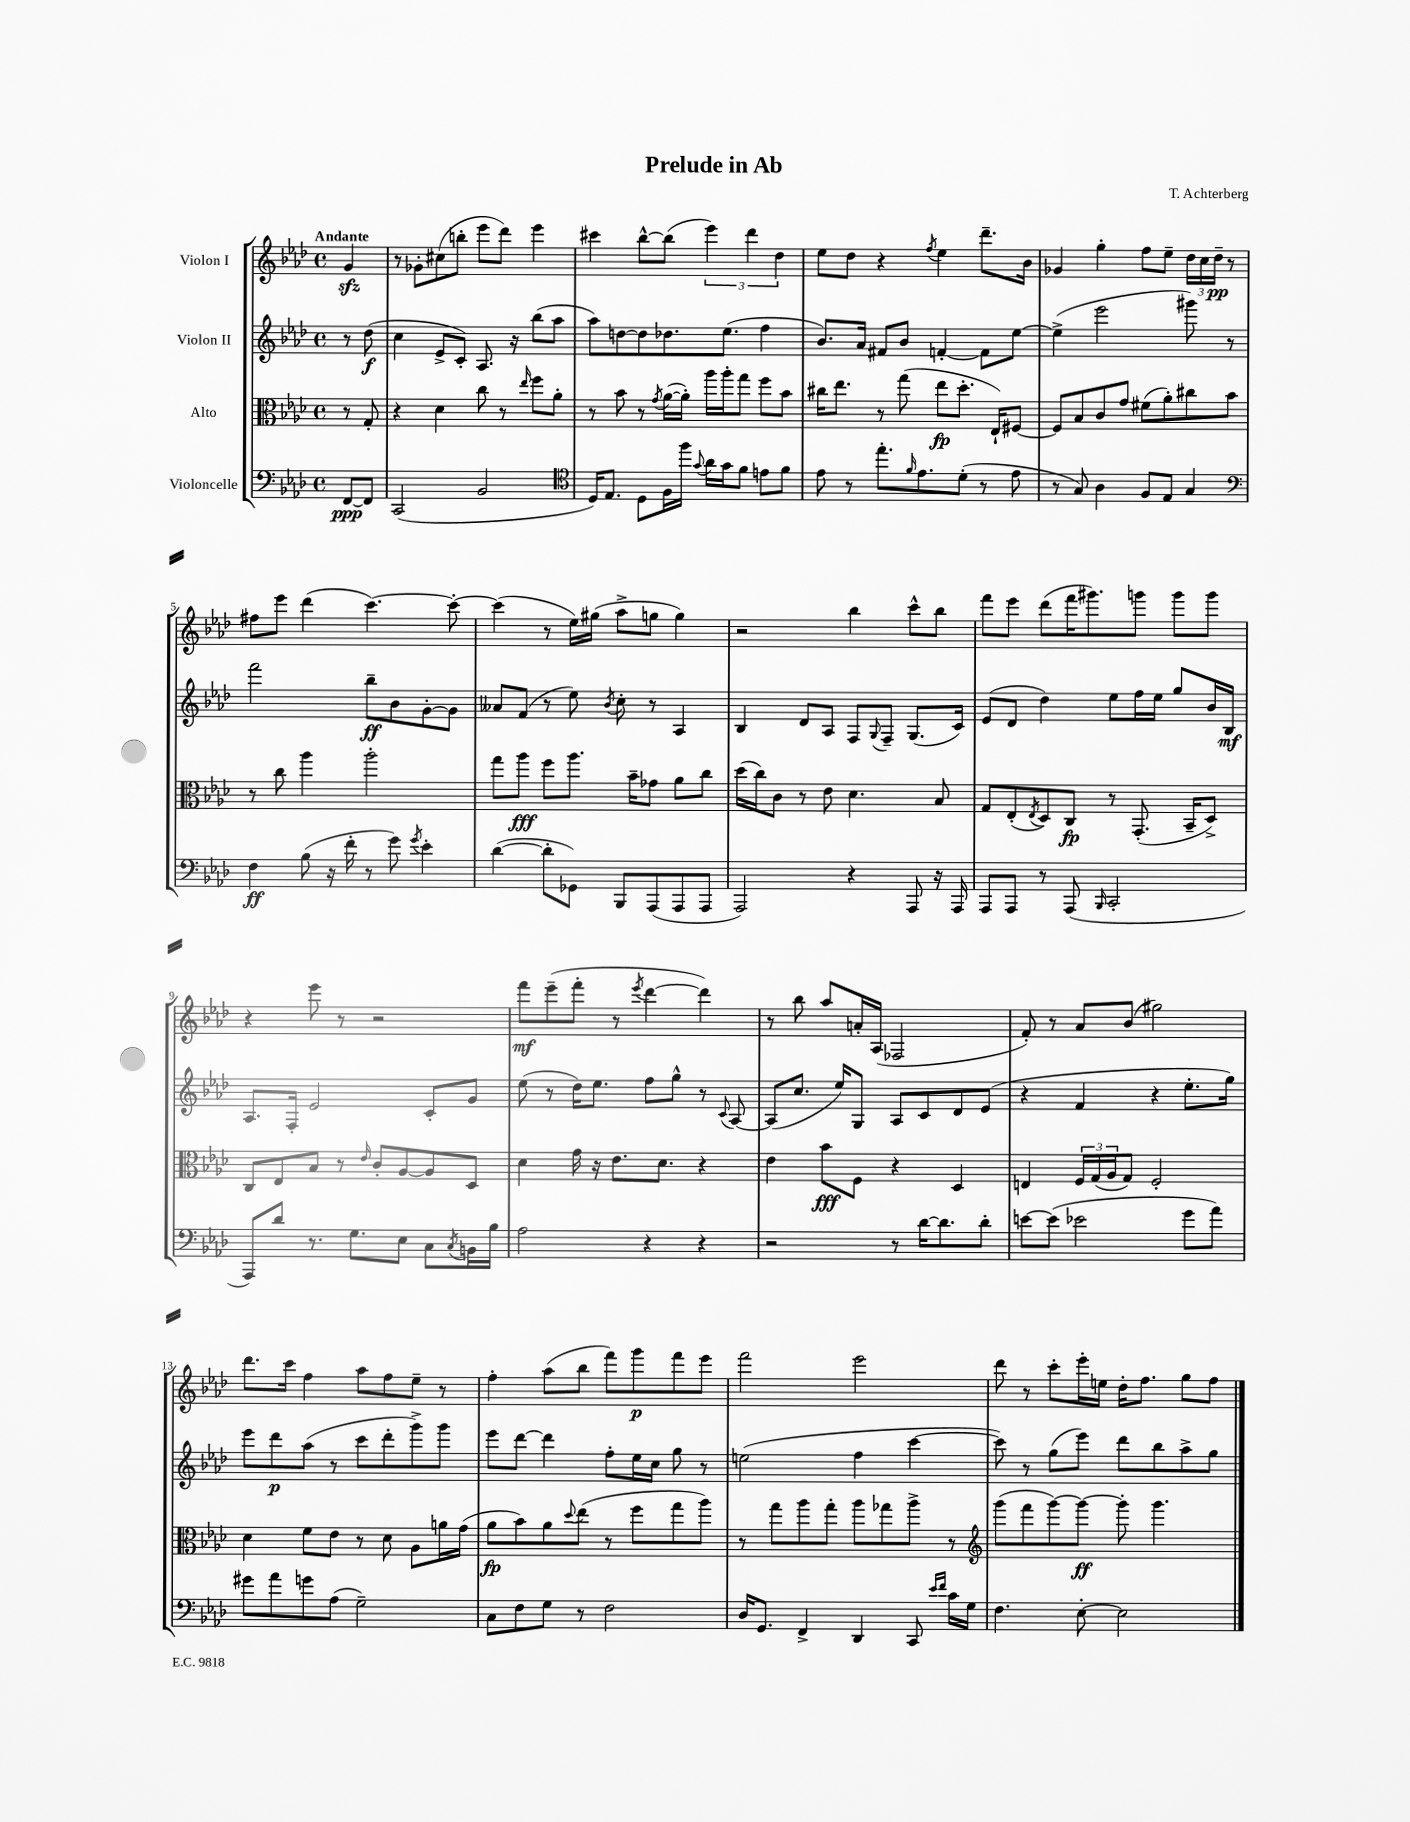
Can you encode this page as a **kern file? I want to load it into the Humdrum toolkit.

**kern	**kern	**kern	**kern
*staff4	*staff3	*staff2	*staff1
*clefF4	*clefC3	*clefG2	*clefG2
*k[b-e-a-d-]	*k[b-e-a-d-]	*k[b-e-a-d-]	*k[b-e-a-d-]
*M4/4	*M4/4	*M4/4	*M4/4
*met(c)	*met(c)	*met(c)	*met(c)
[8FF	8r	8r	4g
8FF]	8G'	(8dd-	.
=	=	=	=
(2CC	4r	4cc	8r
.	.	.	8g-'
.	4d-	8e-^	(8cc#
.	.	8c')	8bb'
2BB-	8cc	8.A-	8eee-
.	8r	.	8ddd-)
.	.	16r	.
.	16qqee-	.	.
.	8ff	(8bb-	4eee-
.	8a-'	8aa-	.
=	=	=	=
*clefC4	*	*	*
16D-)	8r	8aa-)	4ccc#
8.E-	.	.	.
.	8b-	[8dd	.
8D-	8r	8dd]	[8bb-^^
.	8qg	.	.
16F	([16a-	8.dd-	(8bb-]
16ff	16a-'])	.	.
8qqg	.	.	.
16a-	16aa-	.	6eee-)
16g	16aa-'	(8.ee-	.
8f	8gg	.	.
.	.	.	6ddd-
8e	8ff	4ff	.
.	.	.	6dd-
8f	8b-	.	.
=	=	=	=
8e-	16cc#	8.b-)	8ee-
.	8.ee-	.	.
8r	.	.	8dd-
.	.	16a-	.
8.ee-'	8r	8f#	4r
.	(8gg	8b-	.
16qqf	.	.	.
8.e-	.	.	.
.	.	.	8qff
.	8ee-	[4f'	4ee-
(8d-'	8.dd-'	.	.
8r	.	8f]	8.ddd-~
.	16E-`)	.	.
8e-	[8F#	[8ee-	.
.	.	.	16b-
=	=	=	=
8r	8F#]	(4ee-^]	4g-
8G)	8B-	.	.
4A-	8c	2eee-	4gg'
.	8g	.	.
8F	(8f#	.	8ff
8E-	8a-')	.	8ee-~
4G	8cc#	8ggg#)	24dd-
.	.	.	24cc
.	.	.	24dd-~
.	8b-	8r	8r
=	=	=	=
*clefF4	*	*	*
4F	8r	2fff	8ff#
.	8cc	.	8eee-
(8B-	4aa-	.	(4ddd-
16r	.	.	.
16f'	.	.	.
8r	2aa-'	8bb-~	[4.ccc)
8g)	.	8b-	.
8qg	.	.	.
4e-'	.	[8g'	.
.	.	8g]	8ccc'_
=	=	=	=
([4d-	8gg	8a--	(4ccc]
.	8aa-	(8f	.
8d-']	8ff	8r	8r
8GG-)	8.aa-	8ee-)	16ee-)
.	.	.	(16gg#
.	.	8qb-	.
8BBB-	.	8cc'	8aa-^
.	16b-~	.	.
(8AAA-	8g-	8r	8gg
8AAA-	8a-	4A-	4gg)
8AAA-	8cc	.	.
=	=	=	=
2AAA-)	(16dd-	4B-	2r
.	16cc)	.	.
.	8c	.	.
.	8r	8d-	.
.	8e-	8A-	.
4r	4.d-	8F	4bb-
.	.	8qqG	.
.	.	8F~	.
8AAA-	.	(8.G	8ccc^^
16r	8B-	.	8bb-
16AAA-	.	16c)	.
=	=	=	=
8AAA-	8G	(8e-	8fff
8AAA-	(8E-'	8d-	8eee-
.	8qE-	.	.
8r	8D-)	4dd-)	(8ddd-
(8AAA-	8C	.	16fff
.	.	.	8.ggg#)
16qqBBB-	.	.	.
2CC'	8r	8ee-	.
.	(8.GG'	16ff	8ggg
.	.	16ee-	.
.	.	8gg	8ggg
.	16BB-~	.	.
.	8D-^)	16b-	8ggg
.	.	16B-	.
=	=	=	=
8AAA-)	8C	8.A-	4r
8d-	8E-	.	.
.	.	16F'	.
8.r	8B-	2e-	8eee-
.	8r	.	8r
8.G	.	.	.
.	16qqe-	.	.
.	8c'	.	2r
8E-	[8A-	.	.
8C	8A-]	8c'	.
8qC	.	.	.
16BB	8D-	8g	.
16B-	.	.	.
=	=	=	=
2A-	4d-	(8ee-	8fff
.	.	8r	(8eee-~
.	16g	16dd-)	8fff'
.	16r	8.ee-	.
.	8.e-	.	8r
.	.	.	8qeee-
4r	.	8ff	[4ddd-
.	8.d-	.	.
.	.	8gg^^	.
4r	4r	8r	4ddd-])
.	.	8qqc	.
.	.	[8A-	.
=	=	=	=
2r	4e-	(8A-]	8r
.	.	8.cc	8bb-
.	8b-	.	8aa-
.	.	16ee-)	.
.	8F	8G	16a'
.	.	.	(16A-
8r	4r	8A-	2F-
[16d-	.	8c	.
8.d-]	.	.	.
.	4D-	8d-	.
8d-'	.	(8e-	.
=	=	=	=
[8e	4E	4r	8f')
(8e]	.	.	8r
2e-	24F	4f	8a-
.	(24G	.	.
.	24A-	.	.
.	8G)	.	(8b-
.	2F'	4r	2gg#)
8g	.	8.ee-'	.
8a-)	.	.	.
.	.	16gg)	.
=	=	=	=
8g#	4d-	8eee-	8.ddd-
8a-	.	8ddd-	.
.	.	.	16ccc
8g	8f	(8aa-	4ff
(8A-	8e-	8r	.
2G~)	8r	8ccc	8aa-
.	8d-	8ddd-'	8ff
.	8A-	8ggg^)	8ee-~
.	16a	8ggg	8r
.	(16g	.	.
=	=	=	=
8C	8a-	8eee-	4ff'
8F	8b-)	[8ddd-	.
8G	8a-	4ddd-]	(8aa-
.	8qqdd-	.	.
8r	(8ee-	.	8bb-
2F	8r	8ff'	8fff)
.	8ff	16ee-	8ggg
.	.	16cc	.
.	8gg	8gg	8fff
.	8aa-)	8r	8eee-
=	=	=	=
16D-	8r	(2ee	2fff
8.GG	.	.	.
.	8gg	.	.
4FF^	8aa-	.	.
.	8gg'	.	.
4DD-	8aa-	4ff	2eee-
.	8gg-	.	.
8CC	8aa-^	[4ccc	.
16qqe-	.	.	.
16qqf	.	.	.
16c	8r	.	.
16G	.	.	.
=	=	=	=
*	*clefG2	*	*
4.F	(8ggg	8ccc])	8ddd-
.	8fff	8r	8r
.	[8ggg)	(8gg	8ccc'
[8E-'	8ggg_	8eee-)	16eee-'
.	.	.	16ee
2E-]	8ggg']	8ddd-	16dd-'
.	.	.	8.ff
.	4.ggg	8bb-	.
.	.	8aa-^	8gg
.	.	8gg	8ff
==	==	==	==
*-	*-	*-	*-
